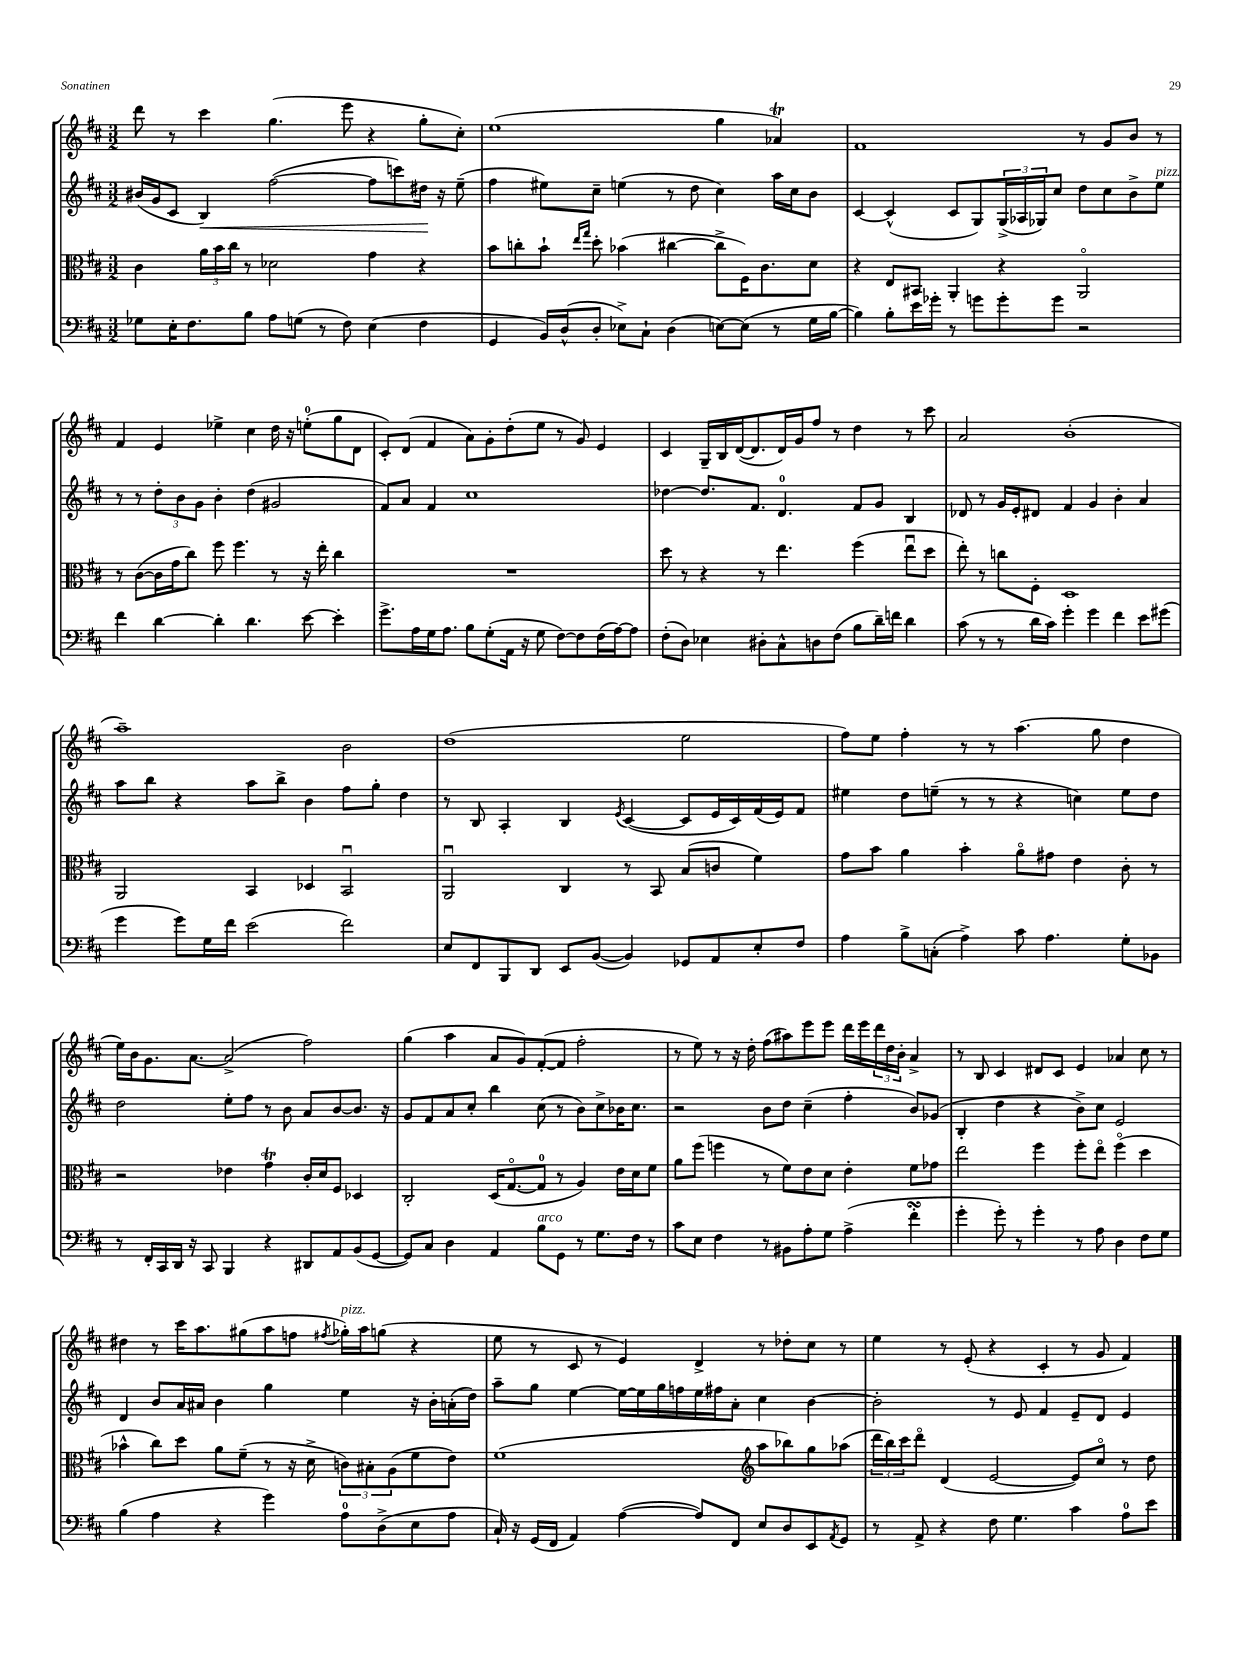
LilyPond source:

<<
\new StaffGroup <<
\new Staff = "s0" {
    \clef treble \key d \major \numericTimeSignature \time 3/2
    d'''8 r8 cis'''4 g''4.( e'''8 r4 g''8-. cis''8-.) |
    e''1( g''4 aes'4\trill) |
    fis'1 r8 g'8 b'8 r8 |
    fis'4 e'4 ees''4-> cis''4 d''16 r16 e''8-0-.( g''8 d'8 |
    cis'8-.) d'8( fis'4 a'8) g'8-. d''8-.( e''8 r8 g'8) e'4 |
    cis'4 g16-- b16 d'16~( d'8. d'16) g'16 fis''8 r8 d''4 r8 cis'''8 |
    a'2 b'1-.( |
    a''1--) b'2 |
    d''1( e''2 |
    fis''8) e''8 fis''4-. r8 r8 a''4.( g''8 d''4 |
    e''16) b'16 g'8. a'8.~ a'2->( fis''2) |
    g''4( a''4 a'8 g'8) fis'8~-.( fis'8 fis''2-. |
    r8 e''8) r8 r16 d''16-. fis''8( ais''8) e'''8 e'''8 d'''16 e'''16 \tuplet 3/2 { d'''16 d''16 b'16-. } a'4-> |
    r8 b8 cis'4 dis'8 cis'8 e'4 aes'4 cis''8 r8 |
    dis''4 r8 cis'''16 a''8. gis''8( a''8 f''8 \acciaccatura { fis''8 } ges''16-.^\markup { \italic "pizz." }) a''16 g''8( r4 |
    e''8 r8 cis'8 r8 e'4) d'4-> r8 des''8-. cis''8 r8 |
    e''4 r8 e'8-.( r4 cis'4-. r8 g'8 fis'4) \bar "|." |
}
\new Staff = "s1" {
    \clef treble \key d \major \numericTimeSignature \time 3/2
    bis'16( g'16 cis'8 b4\<) fis''2~( fis''8 c'''8) dis''16\! r16 e''8--( |
    fis''4 eis''8) cis''8-- e''4( r8 d''8 cis''4) a''16 cis''16 b'8 |
    cis'4~ cis'4-^( cis'8 g8) \tuplet 3/2 { g16->( aes16 ges16) } cis''8 d''8 cis''8 b'8-> e''8^\markup { \italic "pizz." } |
    r8 r8 \tuplet 3/2 { d''8-. b'8 g'8 } b'4-. d''4( gis'2 |
    fis'8) a'8 fis'4 cis''1 |
    des''4~ des''8. fis'8. d'4.-0 fis'8 g'8 b4 |
    des'8 r8 g'16 e'16-. dis'8 fis'4 g'4 b'4-. a'4 |
    a''8 b''8 r4 a''8 b''8-> b'4 fis''8 g''8-. d''4 |
    r8 b8 a4-. b4 \acciaccatura { e'8 } cis'4~( cis'8 e'16 cis'16) fis'16( e'16) fis'8 |
    eis''4 d''8 e''8--( r8 r8 r4 c''4) e''8 d''8 |
    d''2 e''8-. fis''8 r8 b'8 a'8 b'8~ b'8. r16 |
    g'8 fis'8 a'8 cis''8-. b''4 cis''8( r8 b'8) cis''8-> bes'16 cis''8. |
    r2 b'8 d''8 cis''4--( fis''4-. b'8) ges'8( |
    b4-. d''4 r4 b'8->) cis''8 e'2 |
    d'4 b'8 a'16 ais'16 b'4 g''4 e''4 r16 b'16-. a'16-.( d''16) |
    a''8-- g''8 e''4~ e''16~ e''16 g''16 f''16 e''16 fis''16 a'8-. cis''4 b'4~ |
    b'2-. r8 e'8 fis'4 e'8-- d'8 e'4 \bar "|." |
}
\new Staff = "s2" {
    \clef alto \key d \major \numericTimeSignature \time 3/2
    cis'4 \tuplet 3/2 { a'16 b'16 cis''16 } r8 des'2 g'4 r4 |
    b'8 c''8-. b'8-! \grace { e''16 g''16 } d''8-. bes'4( cis''4~ cis''8-> fis16) cis'8. d'8 |
    r4 e8 bis,8 a,4-. r4 a,2\flageolet |
    r8 cis'8~( cis'16 g'16 cis''8) fis''8 fis''4. r8 r16 e''16-. cis''4 |
    R1. |
    d''8 r8 r4 r8 e''4. fis''4( e''8\downbow d''8 |
    e''8-.) r8 c''8 fis8-. d1 |
    a,2 b,4 des4 b,2\downbow |
    a,2\downbow cis4 r8 b,8 b8( c'8 fis'4) |
    g'8 b'8 a'4 b'4-. a'8\flageolet gis'8 e'4 cis'8-. r8 |
    r2 ees'4 g'4\trill cis'16-. d'16 fis8 des4 |
    cis2-. d16( g8.~\flageolet g8-0 r8 a4) e'16 d'16 fis'8 |
    a'8 fis''8( f''4 r8 fis'8) e'8 d'8 e'4-. fis'8 ges'8 |
    e''2 fis''4 fis''8-. e''8\flageolet fis''4\flageolet( d''4 |
    bes'4-^ cis''8) d''8 a'8 fis'8--( r8 r16 d'16-> \tuplet 3/2 { c'8) bis8-. a8( } fis'8 e'8) |
    fis'1( \clef treble a''8 bes''8) g''8 aes''8( |
    \tuplet 3/2 { d'''16 b''16) cis'''16 } d'''8\flageolet d'4( e'2~ e'8) cis''8\flageolet r8 d''8 \bar "|." |
}
\new Staff = "s3" {
    \clef bass \key d \major \numericTimeSignature \time 3/2
    ges8 e16-. fis8. b8 a8 g8( r8 fis8) e4( fis4 |
    g,4 b,16) d16-^( d8-. ees8->) cis8-! d4( e8~) e8( r8 g16 b16~ |
    b4) b8-. e'16 ges'16-. r8 g'8 g'8-. g'8 r2 |
    fis'4 d'4~ d'4-. d'4. e'8~ e'4-. |
    g'8.-> a16 g16 a8. b8 g8-.( a,16 r16 g8 fis8~) fis8 fis16( a16~) a8 |
    fis8-.( d8) ees4 dis8-. cis8-^ d8 fis8( b8 d'16--) f'16 d'4 |
    cis'8( r8 r8 d'16 cis'16) g'4-. g'4 fis'4 e'8 gis'8( |
    g'4 g'8) g16 fis'16 e'2( fis'2) |
    e8 fis,8 b,,8 d,8 e,8 b,8~( b,4) ges,8 a,8 e8-. fis8 |
    a4 b8-> c8-.( a4->) cis'8 a4. g8-. bes,8 |
    r8 fis,16-. cis,16 d,16 r16 cis,8 b,,4 r4 dis,8 a,8 b,8( g,8~ |
    g,8) cis8 d4 a,4 b8^\markup { \italic "arco" } g,8 r8 g8. fis16 r8 |
    cis'8 e8 fis4 r8 bis,8 a8-. g8 a4->( fis'4-.\turn |
    g'4-. g'8-.) r8 g'4-. r8 a8 d4 fis8 g8 |
    b4( a4 r4 g'4) a8-0 d8->( e8 a8 |
    cis16-!) r16 g,16( fis,16 a,4) a4~( a8) fis,8 e8 d8 e,8 \acciaccatura { a,8 } g,8 |
    r8 a,8-> r4 fis8 g4. cis'4 a8-0 e'8 \bar "|." |
}
>>
>>
\layout { \context { \Score \remove "Bar_number_engraver" } }
